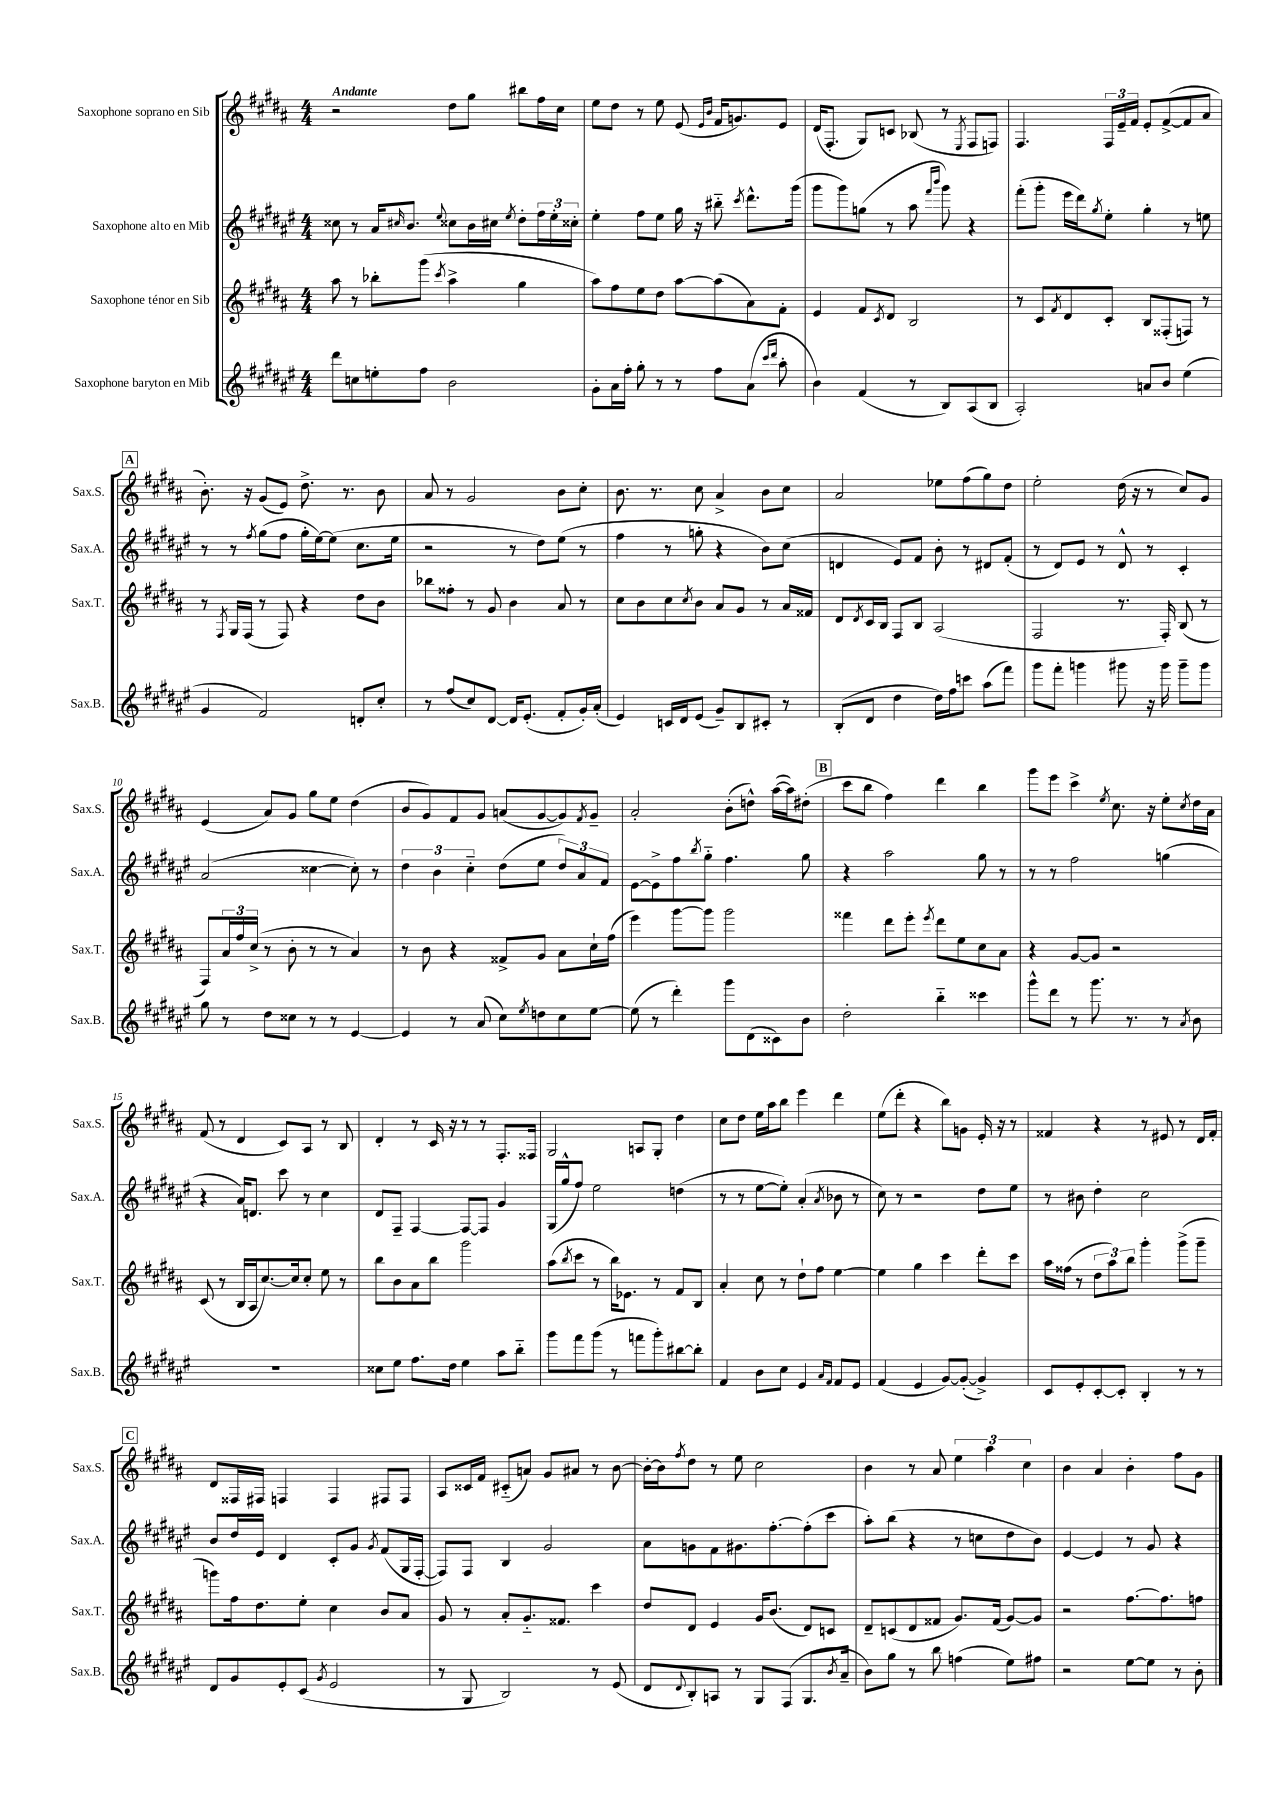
<<
\new StaffGroup <<
\new Staff = "s0" \with { instrumentName = "Saxophone soprano en Sib" shortInstrumentName = "Sax.S." } {
    \clef treble \key b \major \numericTimeSignature \time 4/4 \tempo "Andante"
    r2 dis''8 gis''8 bis''8 fis''16 cis''16 |
    e''8 dis''8 r8 e''8 e'8( \grace { e'16 b'16 } fis'16 g'8.) e'8 |
    dis'16( fis8.-. gis8) c'8 bes8( r8 \acciaccatura { e8 } fis8 f8) |
    fis4. \tuplet 3/2 { fis16 e'16-- fis'16 } e'8-. fis'8~->( fis'8 ais'8 |
    \mark \markup { \box "A" } b'8.-.) r16 gis'8( e'8) dis''8.-> r8. b'8 |
    ais'8 r8 gis'2 b'8 cis''8-. |
    b'8. r8. cis''8 ais'4-> b'8 cis''8 |
    ais'2 ees''8 fis''8( gis''8) dis''8 |
    e''2-. dis''16( r16 r8 cis''8) gis'8 |
    e'4( ais'8) gis'8 gis''8 e''8 dis''4( |
    b'8 gis'8) fis'8 gis'8 a'8( gis'8~ gis'8) \acciaccatura { fis'8 } gis'8-- |
    ais'2-. b'8-.( d''8-^) ais''16~( ais''16) dis''8-.( |
    \mark \markup { \box "B" } cis'''8 b''8 fis''4) dis'''4 b''4 |
    gis'''8 e'''8 cis'''4-> \acciaccatura { e''8 } cis''8. r16 e''8-. \acciaccatura { cis''8 } dis''16 ais'16 |
    fis'8( r8 dis'4 cis'8) ais8 r8 b8 |
    dis'4-. r8 cis'16 r16 r8 r8 fis8.-. fisis16 |
    gis2 a8 gis8-. dis''4 |
    cis''8 dis''8 e''16 ais''16 b''8 e'''4 dis'''4 |
    e''8( dis'''8-. r4 b''8) g'8 e'16-. r16 r8 |
    fisis'4 r4 r8 eis'8 r8 dis'16 fisis'16-. |
    \mark \markup { \box "C" } dis'8 fisis16 fis16 f4 f4 fis8 fis8 |
    ais8 cisis'16 fis'16 cis'8-_( a'8) gis'8 ais'8 r8 b'8~ |
    b'16~-. b'16 \acciaccatura { fis''8 } dis''8 r8 e''8 cis''2 |
    b'4 r8 ais'8 \tuplet 3/2 { e''4 ais''4 cis''4 } |
    b'4 ais'4 b'4-. fis''8 gis'8 \bar "|." |
}
\new Staff = "s1" \with { instrumentName = "Saxophone alto en Mib" shortInstrumentName = "Sax.A." } {
    \clef treble \key fis \major \numericTimeSignature \time 4/4
    cisis''8 r8 ais'16 \grace { cis''16 } b'8. \appoggiatura { eis''8 } cisis''8 b'16 cis''16 \acciaccatura { eis''8 } dis''8-. \tuplet 3/2 { fis''16 eis''16-. cisis''16-. } |
    eis''4-. fis''8 eis''8 gis''16 r16 bis''8-_ \acciaccatura { cis'''8 } dis'''8.-^ gis'''16( |
    gis'''8 gis'''8) g''8( r8 ais''8 \grace { fis'''16 b'''16 } gis'''8) r4 |
    fis'''8-.( gis'''8-. eis'''16 dis'''16) \acciaccatura { gis''8 } eis''8-. gis''4-. r8 e''8 |
    \mark \markup { \box "A" } r8 r8 \acciaccatura { fis''8 } gis''8( fis''8 gis''16-. eis''16~) eis''8( cis''8. eis''16 |
    r2 r8 dis''8) eis''8( r8 |
    fis''4 r8 g''8-. r4 b'8) cis''8( |
    d'4 eis'8) fis'8 b'8-. r8 dis'8 fis'8-.( |
    r8 dis'8) eis'8 r8 dis'8-^ r8 cis'4-. |
    ais'2( cisis''4~ cisis''8-.) r8 |
    \tuplet 3/2 { dis''4 b'4 cis''4-_ } dis''8( eis''8 \tuplet 3/2 { dis''8) ais'8 fis'8 } |
    eis'8~ eis'8-> fis''8 \acciaccatura { b''8 } gis''8-_ fis''4. gis''8 |
    \mark \markup { \box "B" } r4 ais''2 gis''8 r8 |
    r8 r8 fis''2 g''4( |
    r4 ais'16) d'8. cis'''8 r8 cis''4 |
    dis'8 fis8-- fis4~ fis8~ fis8 gis'4 |
    gis16( gis''16-^ fis''8) eis''2 d''4( |
    r8 r8 eis''8~ eis''8-.) ais'4-.( \acciaccatura { ais'8 } bes'8 r8 |
    cis''8) r8 r2 dis''8 eis''8 |
    r8 bis'8 dis''4-. cis''2 |
    \mark \markup { \box "C" } b'8 dis''16 eis'16 dis'4 cis'8-. gis'8 \acciaccatura { gis'8 } fis'8( gis16 fis16~-. |
    fis8) fis8 b4 gis'2 |
    ais'8 g'8 fis'8 gis'8. fis''8.~-. fis''8-.( cis'''8 |
    ais''8-.) b''8( r4 r8 c''8 dis''8 b'8) |
    eis'4~ eis'4 r8 gis'8 r4 \bar "|." |
}
\new Staff = "s2" \with { instrumentName = "Saxophone ténor en Sib" shortInstrumentName = "Sax.T." } {
    \clef treble \key b \major \numericTimeSignature \time 4/4
    ais''8 r8 bes''8-. gis'''8( \acciaccatura { cis'''8 } ais''4-> gis''4 |
    ais''8) fis''8 e''8 dis''8 ais''8~ ais''8( ais'8) fis'8-. |
    e'4 fis'8 \acciaccatura { cis'8 } dis'8 b2 |
    r8 cis'8 \acciaccatura { fis'8 } dis'8 cis'8-. b8 fisis8-.( f8) r8 |
    \mark \markup { \box "A" } r8 \acciaccatura { fis8 } gis16 fis16( r8 fis8) r4 dis''8 b'8 |
    bes''8 fisis''8-. r8 gis'8 b'4 ais'8 r8 |
    cis''8 b'8 cis''8 \acciaccatura { cis''8 } b'8 ais'8 gis'8 r8 ais'16 fisis'16 |
    dis'8 \acciaccatura { dis'8 } cis'16 b16 fis8 b8 ais2( |
    fis2 r8. fis16-.) b8( r8 |
    fis8) \tuplet 3/2 { ais'16 fis''16 cis''16->( } r8 b'8-. r8 r8 ais'4) |
    r8 b'8 r4 fisis'8-> gis'8 ais'8 cis''16-! fis''16( |
    e'''4) gis'''8~ gis'''8 gis'''2 |
    \mark \markup { \box "B" } fisis'''4 dis'''8 e'''8-. \acciaccatura { e'''8 } dis'''8 e''8 cis''8 ais'8 |
    r4 gis'8~ gis'8 r2 |
    cis'8( r8 b16 ais16 cis''8.~) cis''16 cis''8-. e''8 r8 |
    b''8 b'8 ais'8 b''8 gis'''2 |
    ais''8( \acciaccatura { b''8 } cis'''8 r8 b''16) ees'8. r8 fis'8 b8 |
    ais'4-. cis''8 r8 dis''8-! fis''8 e''4~ |
    e''4 gis''4 cis'''4 dis'''8-. cis'''8 |
    ais''16 fisis''16( r8 \tuplet 3/2 { dis''8 ais''8) b''8 } gis'''4-. gis'''8->( gis'''8-- |
    \mark \markup { \box "C" } g'''8) fis''16 dis''8. e''8-. cis''4 b'8 ais'8 |
    gis'8 r8 ais'8-. gis'8.-_ fisis'8. cis'''4 |
    dis''8 dis'8 e'4 gis'16 b'8.( dis'8) c'8 |
    dis'8-- c'8( dis'8 fisis'8 gis'8.) fisis'16( gis'8~) gis'8 |
    r2 fis''8.~ fis''8. f''8 \bar "|." |
}
\new Staff = "s3" \with { instrumentName = "Saxophone baryton en Mib" shortInstrumentName = "Sax.B." } {
    \clef treble \key fis \major \numericTimeSignature \time 4/4
    dis'''8 c''8 e''8-. fis''8 b'2 |
    gis'8-. ais'16 fis''16-. gis''8-. r8 r8 fis''8 ais'8( \grace { cis'''16 dis'''16 } ais''8-. |
    b'4) fis'4( r8 b8) ais8( b8 |
    ais2-.) a'8 b'8 eis''4( |
    \mark \markup { \box "A" } gis'4 fis'2) d'8-. cis''8-. |
    r8 fis''8( cis''8) dis'8~ dis'16 eis'8.-.( fis'8-. gis'16-.) ais'16-.( |
    eis'4) c'16 dis'16 eis'8( gis'8--) b8 cis'8-. r8 |
    b8-.( dis'8 dis''4 dis''16) fis''16 c'''8 ais''8( fis'''8) |
    gis'''8 fis'''8-. g'''4 gis'''8 r16 gis'''16 gis'''8-- gis'''8 |
    gis''8 r8 dis''8 cisis''8 r8 r8 eis'4~ |
    eis'4 r8 ais'8( cis''8) \acciaccatura { eis''8 } d''8 cis''8 eis''8~ |
    eis''8( r8 dis'''4-.) gis'''8 dis'8( cisis'8) b'8 |
    \mark \markup { \box "B" } dis''2-. b''4-_ cisis'''4 |
    gis'''8-^ dis'''8 r8 gis'''8. r8. r8 \acciaccatura { ais'8 } b'8 |
    R1 |
    cisis''8 eis''8 fis''8. dis''16 eis''4 ais''8 b''8-_ |
    gis'''8 fis'''8 gis'''8( r8 f'''8 gis'''8-.) bis''8~ bis''8-. |
    fis'4 b'8 cis''8 eis'4 \grace { ais'16 fis'16 } fis'8 eis'8 |
    fis'4( eis'4 gis'8~) gis'8~-.( gis'4->) |
    cis'8 eis'8-. cis'8~-. cis'8-. b4-. r8 r8 |
    \mark \markup { \box "C" } dis'8 gis'8 eis'8-. cis'8( \acciaccatura { gis'8 } eis'2 |
    r8 gis8 b2) r8 eis'8( |
    dis'8 \appoggiatura { dis'8 } b8-.) a8 r8 gis8 fis8( gis8. \acciaccatura { b'8 } ais'16-- |
    b'8) gis''8 r8 b''8 f''4( eis''8) fis''8 |
    r2 eis''8~ eis''8 r8 b'8-. \bar "|." |
}
>>
>>
